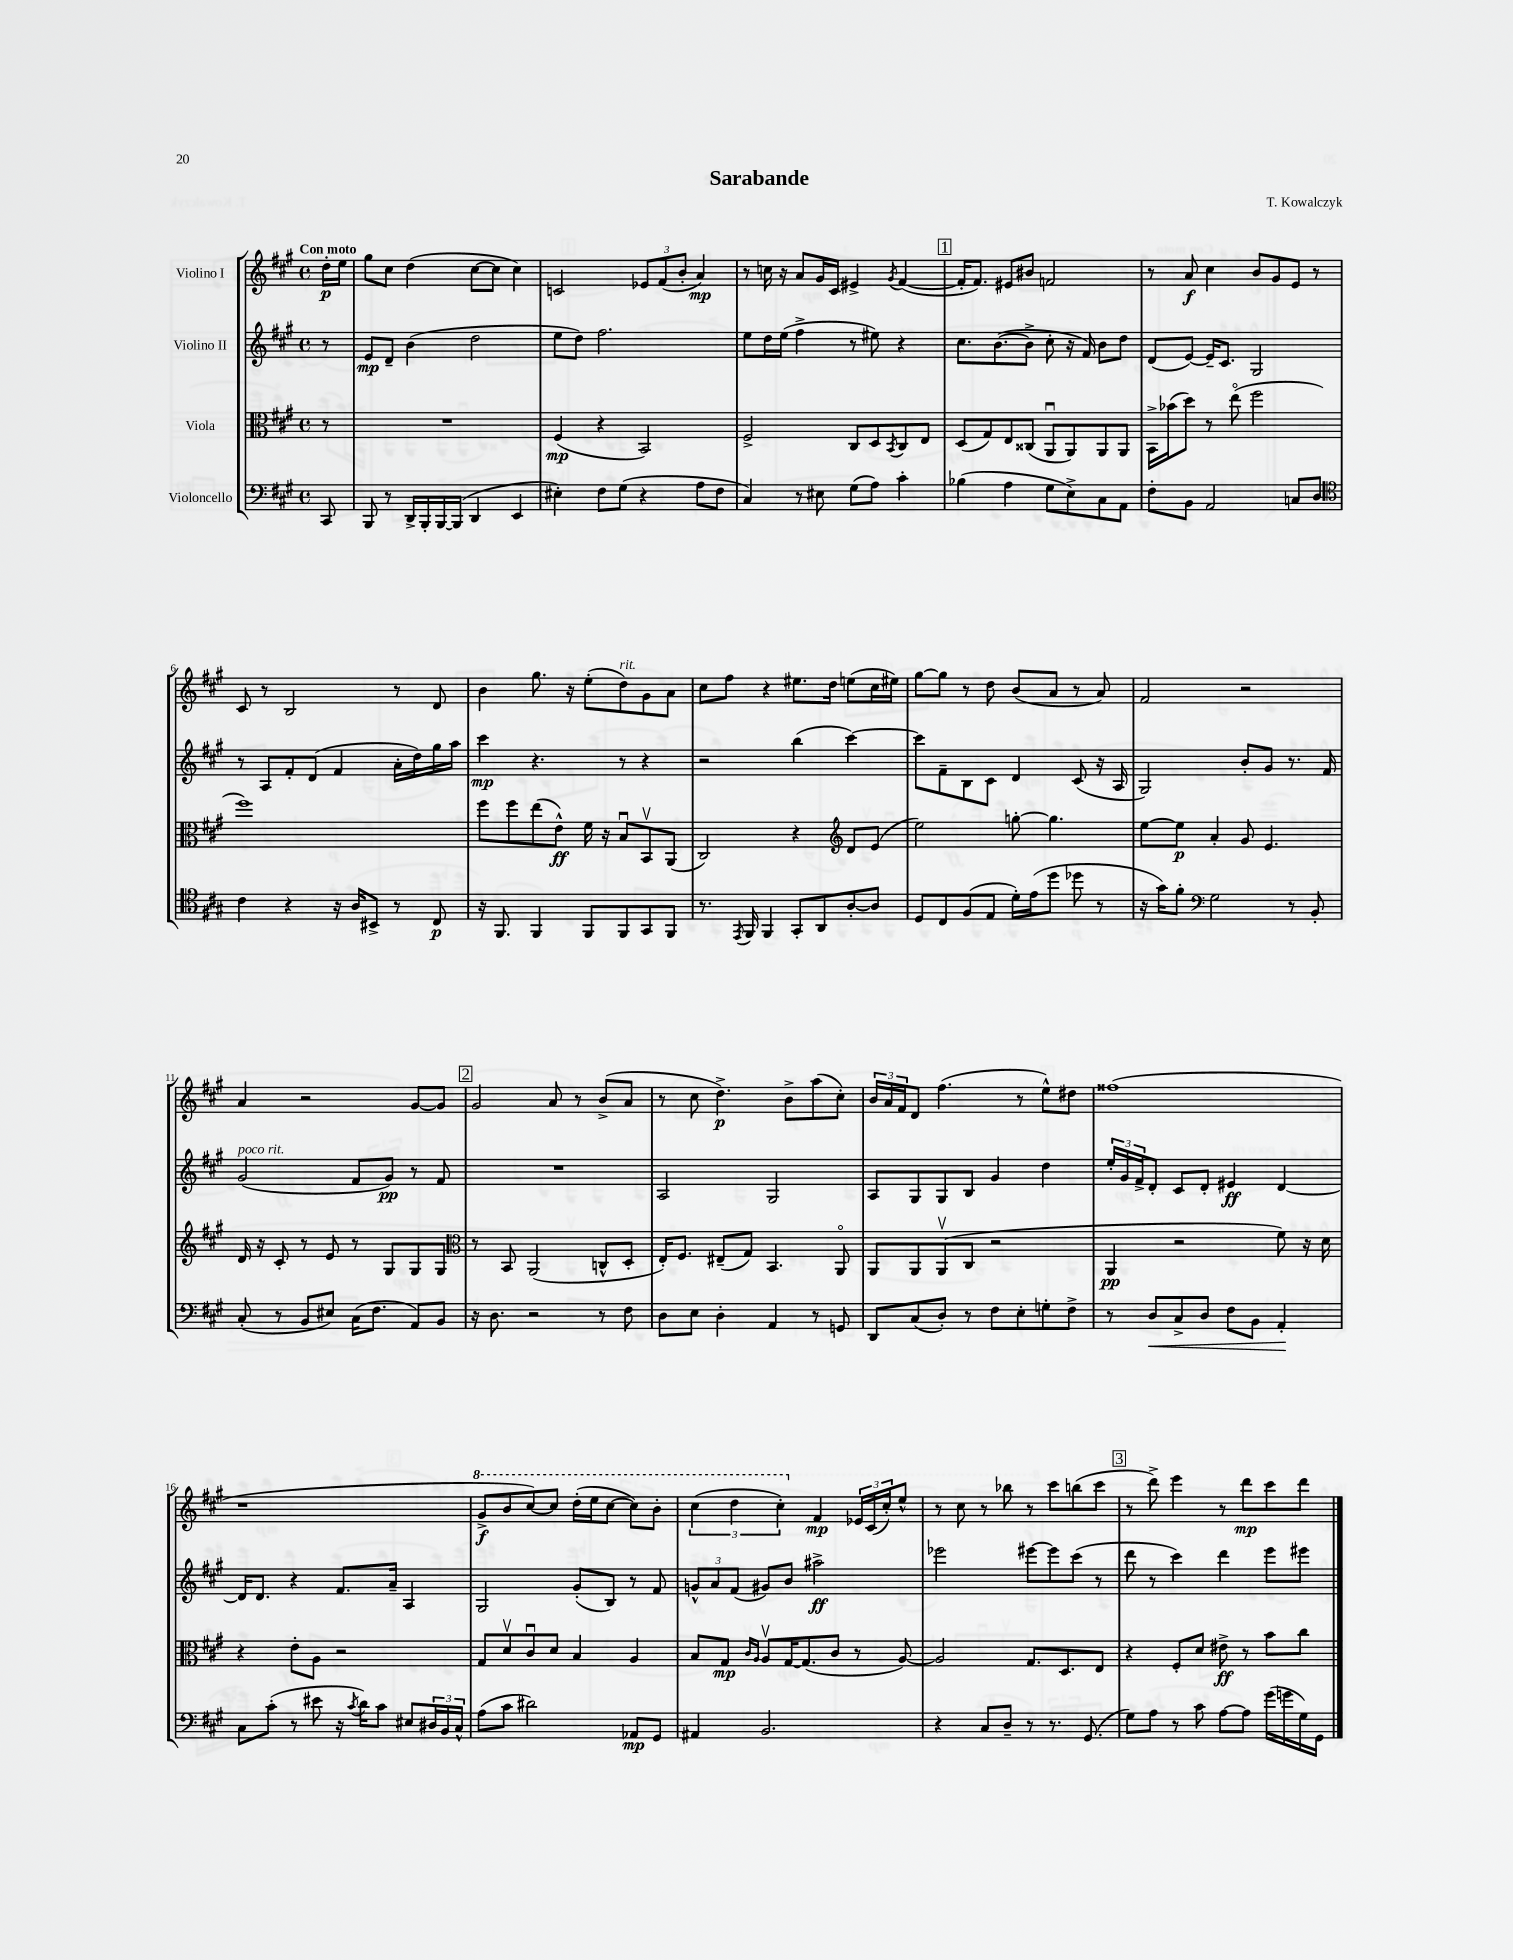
\header { title = "Sarabande" composer = "T. Kowalczyk" }
<<
\new StaffGroup <<
\new Staff = "s0" \with { instrumentName = "Violino I" } {
    \clef treble \key a \major \defaultTimeSignature \time 4/4 \partial 8 \tempo "Con moto"
    d''16-.\p e''16 |
    gis''8 cis''8 d''4( cis''8~ cis''8 cis''4) |
    c'2 \tuplet 3/2 { ees'8 fis'8( b'8-. } a'4\mp) |
    r8 c''16 r16 a'8 gis'16 cis'16 eis'4-> \acciaccatura { gis'8 } fis'4~( |
    \mark \markup { \box "1" } fis'16-. fis'8.) eis'8 bis'8 f'2 |
    r8 a'8\f cis''4 b'8 gis'8 e'8 r8 |
    cis'8 r8 b2 r8 d'8 |
    b'4 gis''8. r16 e''8-.( d''8^\markup { \italic "rit." }) gis'8 a'8 |
    cis''8 fis''8 r4 eis''8. d''16 e''8( cis''16 eis''16) |
    gis''8~ gis''8 r8 d''8 b'8( a'8 r8 a'8) |
    fis'2 r2 |
    a'4 r2 gis'8~ gis'8 |
    \mark \markup { \box "2" } gis'2 a'8 r8 b'8->( a'8 |
    r8 cis''8 d''4.->\p) b'8-> a''8( cis''8-.) |
    \tuplet 3/2 { b'16 a'16 fis'16 } d'8 fis''4.( r8 e''8-^) dis''8 |
    fisis''1( |
    r1 |
    \ottava #1 gis''8->\f b''8 cis'''8~) cis'''8 d'''16-.( e'''16 cis'''8~ cis'''8) b''8-. |
    \tuplet 3/2 { cis'''4( d'''4 cis'''4-.) \ottava #0 } fis'4\mp \tuplet 3/2 { ees'16 cis'16( cis''16-.) } e''8-^ |
    r8 cis''8 r8 bes''8 r8 cis'''8 b''8( cis'''8 |
    \mark \markup { \box "3" } r8 d'''8->) e'''4 r8 d'''8\mp cis'''8 d'''8 \bar "|." |
}
\new Staff = "s1" \with { instrumentName = "Violino II" } {
    \clef treble \key a \major \defaultTimeSignature \time 4/4 \partial 8
    r8 |
    e'8\mp d'8-- b'4( d''2 |
    e''8 d''8) fis''2. |
    e''8 d''16 e''16( fis''4-> r8 eis''8) r4 |
    \mark \markup { \box "1" } cis''8. b'8.~( b'8-> cis''8-. r16 fis'16) b'8 d''8 |
    d'8( e'8~) e'16-- cis'8. gis2 |
    r8 a8 fis'8-. d'8( fis'4 a'16-. d''16) gis''16 a''16 |
    cis'''4\mp r4. r8 r4 |
    r2 b''4( cis'''4~) |
    cis'''8 fis'8-- b8 cis'8 d'4 cis'8( r16 a16 |
    gis2) b'8-. gis'8 r8. fis'16 |
    gis'2^\markup { \italic "poco rit." }( fis'8 gis'8\pp) r8 fis'8 |
    \mark \markup { \box "2" } R1 |
    a2 gis2 |
    a8 gis8 gis8 b8 gis'4 d''4 |
    \tuplet 3/2 { e''16-. gis'16 fis'16-> } d'8-. cis'8 d'8-. eis'4\ff d'4~ |
    d'16 d'8. r4 fis'8. a'16-- a4 |
    gis2 gis'8-.( b8) r8 fis'8 |
    \tuplet 3/2 { g'8-^ a'8 fis'8( } gis'8) b'8 ais''2->\ff |
    ees'''2 eis'''8~ eis'''8 cis'''8( r8 |
    \mark \markup { \box "3" } d'''8 r8 cis'''4) d'''4 e'''8 eis'''8 \bar "|." |
}
\new Staff = "s2" \with { instrumentName = "Viola" } {
    \clef alto \key a \major \defaultTimeSignature \time 4/4 \partial 8
    r8 |
    R1 |
    fis4\mp( r4 b,2) |
    fis2-> cis8 d8 \acciaccatura { b,8 } cis8 e8 |
    \mark \markup { \box "1" } d8( gis8) e8 cisis8( a,8\downbow a,8) a,8 a,8 |
    b,16-> bes'16( d''8) r8 e''8\flageolet( fis''2 |
    fis''1) |
    fis''8 fis''8 e''8( e'8-^\ff) fis'16 r16 b8\downbow b,8\upbow a,8( |
    cis2) r4 \clef treble d'8 e'8( |
    e''2) g''8~-. g''4. |
    e''8~ e''8\p a'4-. gis'8 e'4. |
    d'16 r16 cis'8-. r8 e'8 r8 gis8 gis8 gis8 |
    \mark \markup { \box "2" } \clef alto r8 b,8 a,2( c8-^ d8-. |
    e16-.) fis8. eis8--( gis8) b,4. a,8\flageolet |
    a,8 a,8 a,8\upbow( cis8 r2 |
    a,4\pp r2 fis'8) r16 d'16 |
    r4 e'8-. a8 r2 |
    gis8 d'8\upbow cis'8\downbow d'8 b4 a4 |
    b8 gis8\mp \grace { cis'16 a16 } a8\upbow gis16~ gis8.( cis'8 r8 a8~) |
    a2 gis8. d8. e8 |
    \mark \markup { \box "3" } r4 fis8-. d'8 eis'8->\ff r8 b'8 cis''8 \bar "|." |
}
\new Staff = "s3" \with { instrumentName = "Violoncello" } {
    \clef bass \key a \major \defaultTimeSignature \time 4/4 \partial 8
    cis,8 |
    b,,8 r8 d,16-> b,,16-. b,,16~ b,,16( d,4 e,4 |
    eis4-.) fis8 gis8( r4 a8 fis8 |
    cis4) r8 eis8 gis8( a8) cis'4-. |
    \mark \markup { \box "1" } bes4( a4 gis8 e8->) cis8 a,8 |
    fis8-. b,8 a,2 c8 d8 |
    \clef tenor cis'4 r4 r16 a16 bis,8-> r8 cis8\p |
    r16 fis,8. fis,4 fis,8 fis,8 gis,8 fis,8 |
    r8. \acciaccatura { e,8 } fis,16 fis,4 gis,8-. a,8 a8~-. a8 |
    d8 cis8 fis8( e8 d'16-.) e'16( d''8 des''8 r8 |
    r16 gis'16) fis'8-. \clef bass gis2 r8 b,8-. |
    cis8-.( r8 b,8 eis8) cis16( fis8. a,8) b,8 |
    \mark \markup { \box "2" } r16 d8. r2 r8 fis8 |
    d8 e8 d4-. a,4 r8 g,8 |
    d,8 cis8( d8-.) r8 fis8 e8-. g8-. fis8-> |
    r8 d8\< cis8-> d8 fis8 b,8 a,4-.\! |
    cis8 cis'8-.( r8 eis'8 r16 \acciaccatura { cis'8 } d'16) cis'8 eis8 \tuplet 3/2 { dis16 b,16 cis16-^ } |
    a8( cis'8 dis'2) aes,8\mp gis,8 |
    ais,4 b,2. |
    r4 cis8 d8-- r8 r8. gis,8.( |
    \mark \markup { \box "3" } gis8) a8 r8 cis'8 a8~ a8 gis'16( g'16 gis16) gis,16 \bar "|." |
}
>>
>>
